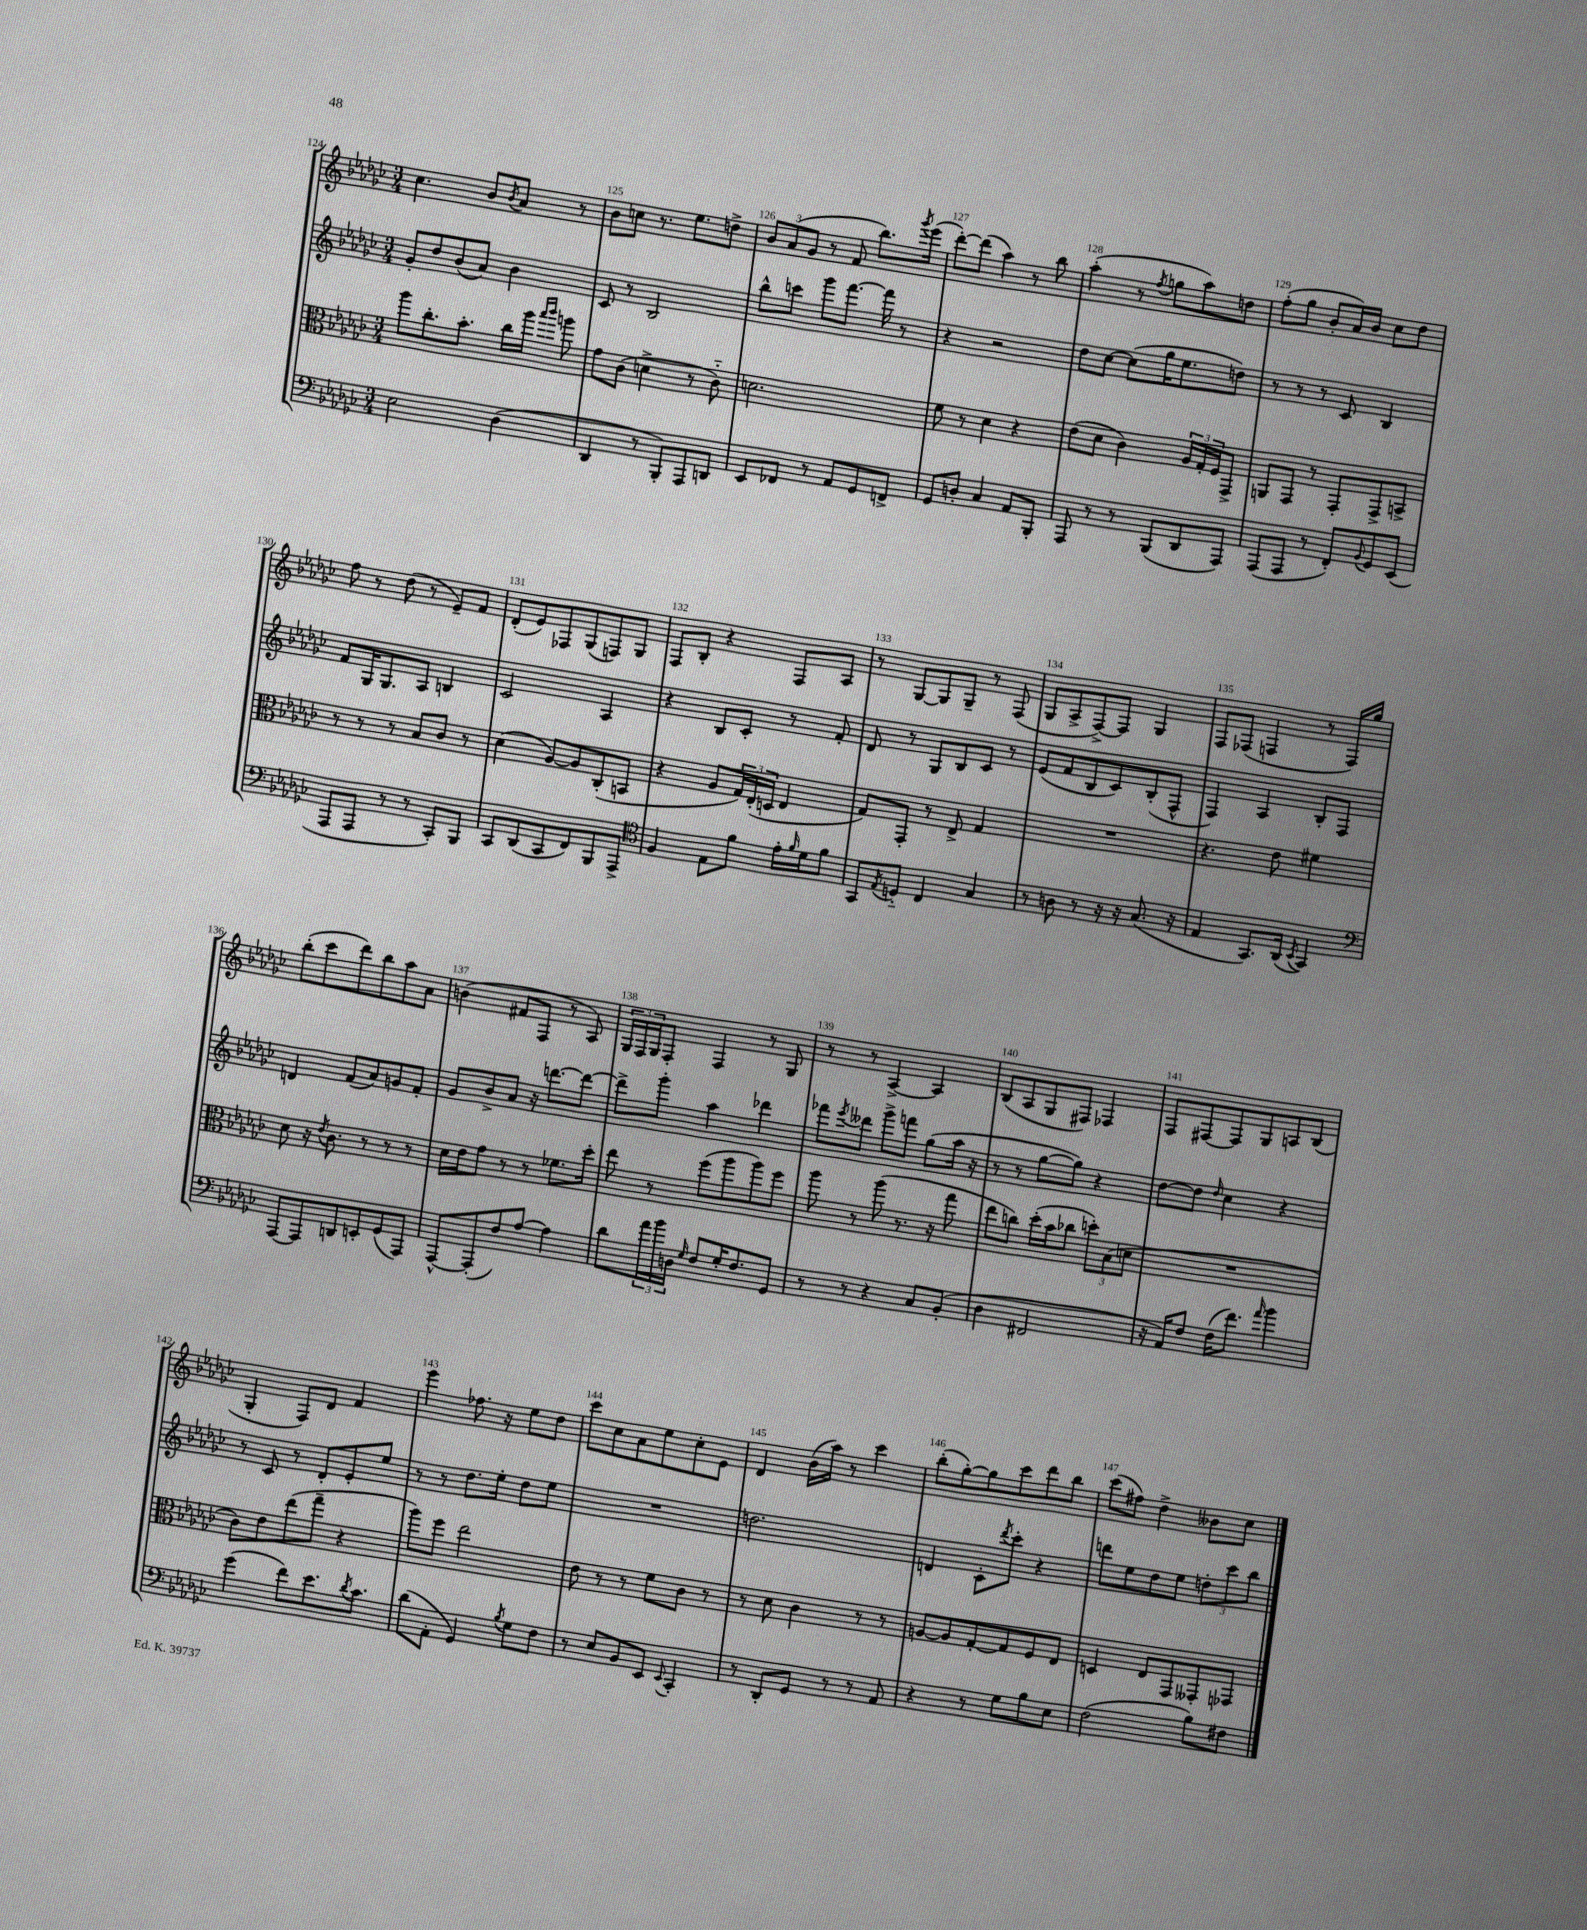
<<
\new StaffGroup <<
\new Staff = "s0" {
    \clef treble \key ges \major \numericTimeSignature \time 3/4
    ces''4. bes'8 \acciaccatura { bes'8 } aes'8 r8 |
    bes'8 c''8 r8. ees''8. d''8-> |
    \tuplet 3/2 { bes'8 aes'8( ges'8 } r8 f'8 bes''8.) \acciaccatura { ges'''8 } ees'''16( |
    des'''8~-.) des'''8( aes''4) r8 bes''8 |
    aes''4-.( r8 \acciaccatura { f''8 } g''8 aes''8) d''8 |
    f''8-.( ges''8 bes'8-. aes'16) bes'16 ces''8 des''8 |
    f''8 r8 des''8( r8 ees'8--) f'8 |
    des'8-.( ees'8) fes8 ges8( f8) ges8 |
    f8 bes8-. r4 f8 aes8 |
    r8 ges8~ ges8 ges8-- r8 f8( |
    ges8 aes8-> f8~->) f8 ges4 |
    f8 fes8( f4 r8 f16) ges''16 |
    bes''8-.( ces'''8 des'''8) bes''8 aes''8 aes'8 |
    b'4( fis'8 f8 r8 aes8) |
    \tuplet 3/2 { ges16 f16 ges16 } f8-. f4 r8 ges8 |
    r8 r8 aes4~-> aes4 |
    bes8( aes8 ges8 fis8) fes4 |
    f8 fis8~ fis8 ges8 a8 bes8( |
    ges4-. f8) des'8 f'4 |
    ees'''4 fes''8. r16 ees''8 des''8 |
    ces'''8 ces''8 aes'8 ees''8 ces''8-. ees'8 |
    des'4 bes'16( aes''16) r8 ces'''4 |
    bes''8-.( ges''8~-.) ges''8 ces'''8 des'''8 bes''8 |
    ces'''8( fis''8) des''4-> beses'8 ces''8 \bar "|." |
}
\new Staff = "s1" {
    \clef treble \key ges \major \numericTimeSignature \time 3/4
    ges'8-. des''8 bes'8( aes'8) bes'4 |
    ces'8 r8 bes2 |
    bes''8-^ c'''8 ges'''8 f'''8.~ f'''16 r8 |
    r4 r2 |
    des''8 ces''8~ ces''8( ges''16 ees''8. d''8) |
    r8 r8 r8 ces'8 bes4 |
    f'8 ges16 ges8. aes8 b4 |
    ces'2 aes4 |
    r4 bes8 ces'8-. r8 f'8-. |
    des'8 r8 ges8 bes8 ces'8 r8 |
    ees'8( f'8 bes8 ces'8) bes8-.( f8-^ |
    f4) aes4 bes8-. f8 |
    d'4 f'8( aes'8) g'8 f'8-. |
    ges'8 bes'8-> aes'8 r16 d'''8.~ d'''8~ |
    d'''8-> ges'''8-. aes''4 des'''4 |
    fes'''8 \acciaccatura { ees'''8 } deses'''8 ges'''8-> f'''8 ges''8( aes''16 r16 |
    r8 r8 ges''8~ ges''8) r4 |
    des''8~ des''8 \grace { des''16 } ces''4 r4 |
    r8 ces'8 r8 des'8-. ees'8-. ees''8 |
    r8 r8 des''8. ees''16-. des''8 ees''8 |
    R2. |
    d''2. |
    d'4 ces'8-. \acciaccatura { des'''8 } ces'''8-. r4 |
    d'''8 ees''8 des''8 ees''8 \tuplet 3/2 { d''8-. ces'''8 bes''8 } \bar "|." |
}
\new Staff = "s2" {
    \clef alto \key ges \major \numericTimeSignature \time 3/4
    aes''8 ces''8.-. bes'8.-. ces''16 aes''16 \grace { bes''16 ces'''16 } a''8 |
    ges'8 ces'8( d'4-> r8 ces'8-_) |
    d'2. |
    f'8 r8 des'4 r4 |
    ees'8( des'8 ces'4) \tuplet 3/2 { aes16 ges16-. f16 } ges,8-> |
    a,8 ges,8 r8 ges,8-. ges,8-> b,8-> |
    r8 r8 r8 bes8 ces'8 r8 |
    des'4( aes8~) aes8 ces8-.( b,8 |
    r4 aes8 \tuplet 3/2 { ges16) ees16-.( d16 } ees4 |
    ges8) ges,8-. r8 ees8-> ges4 |
    R2. |
    r4. ees'8 fis'4 |
    des'8 r16 \acciaccatura { ees'8 } ces'8. r8 r8 r8 |
    des'16 ees'16 ges'8 r8 r8 fes'8. des''16-. |
    ees''8 r8 f''8( aes''8 aes''8) f''8 |
    aes''8 r8 aes''8( r8. r16 ges''8 |
    ees''8 c''8) des''16-.( bes'16 ces''8 \tuplet 3/2 { d''8-.) bes8( d'8 } |
    R2. |
    ces'8) ees'8 ees''8( ges''8-- r4 |
    aes''8) f''8 ees''2 |
    ees'8 r8 r8 f'8 ces'8 r8 |
    r8 des'8 ces'4 r8 r8 |
    a8~ a8 ges8~-. ges8 f8 ees8 |
    d4 ees8 ges,8 geses,8-. ges,8 \bar "|." |
}
\new Staff = "s3" {
    \clef bass \key ges \major \numericTimeSignature \time 3/4
    ees2 des4( |
    des,4 r8 bes,,8-.) aes,,8 d,8 |
    ees,8 fes,8 r8 aes,8 ges,8 f,8-> |
    ges,8 d8-. ces4 aes,8 bes,,8-. |
    aes,,8 r8 r8 bes,,8( des,8 aes,,8) |
    aes,,8( aes,,8 r8 f,8-.) \appoggiatura { bes,8 } ges,8 ees,8( |
    aes,,8 aes,,8 r8 r8 ces,8-.) bes,,8 |
    ces,8 des,8( ces,8 f,8) bes,,8 aes,,8-> |
    \clef tenor f4 ees8 f'8 ees'16-. \grace { f'16 } des'16 f'8 |
    ges,8 \acciaccatura { ees8 } d8-_ ces4 ges4 |
    r8 a8 r8 r16 r16 ges8.( r16 |
    ees4 ges,8.) aes,16( \acciaccatura { bes,8 } ges,4) |
    \clef bass aes,,8~ aes,,8 d,8 e,8-. ges,8( aes,,8) |
    aes,,8~-^ aes,,8-.( f8) aes8~ aes4 |
    des'8 \tuplet 3/2 { aes'16 bes'16 d16 } \grace { ges16 } f8 ges16-. f8. ges,8 |
    r8 r8 r4 ces8 bes,8-.( |
    des4 fis,2 |
    r16 aes,16) f8 f16( f'8.) \grace { aes'16 } bes'4 |
    ges'4( f'8) ees'8. \acciaccatura { des'8 } ces'8. |
    des'8( aes,8-. ges,4) \acciaccatura { bes8 } ges8 f8 |
    r8 ees8 bes,8 ees,8 \appoggiatura { ees,8 } ces,4-. |
    r8 des,8-. ges,8 r8 r8 aes,8 |
    r4 r8 ges8 bes8 ees8 |
    f2( bes8) fis8 \bar "|." |
}
>>
>>
\layout { \context { \Score currentBarNumber = #124 \override BarNumber.break-visibility = ##(#f #t #t) barNumberVisibility = #all-bar-numbers-visible } }
